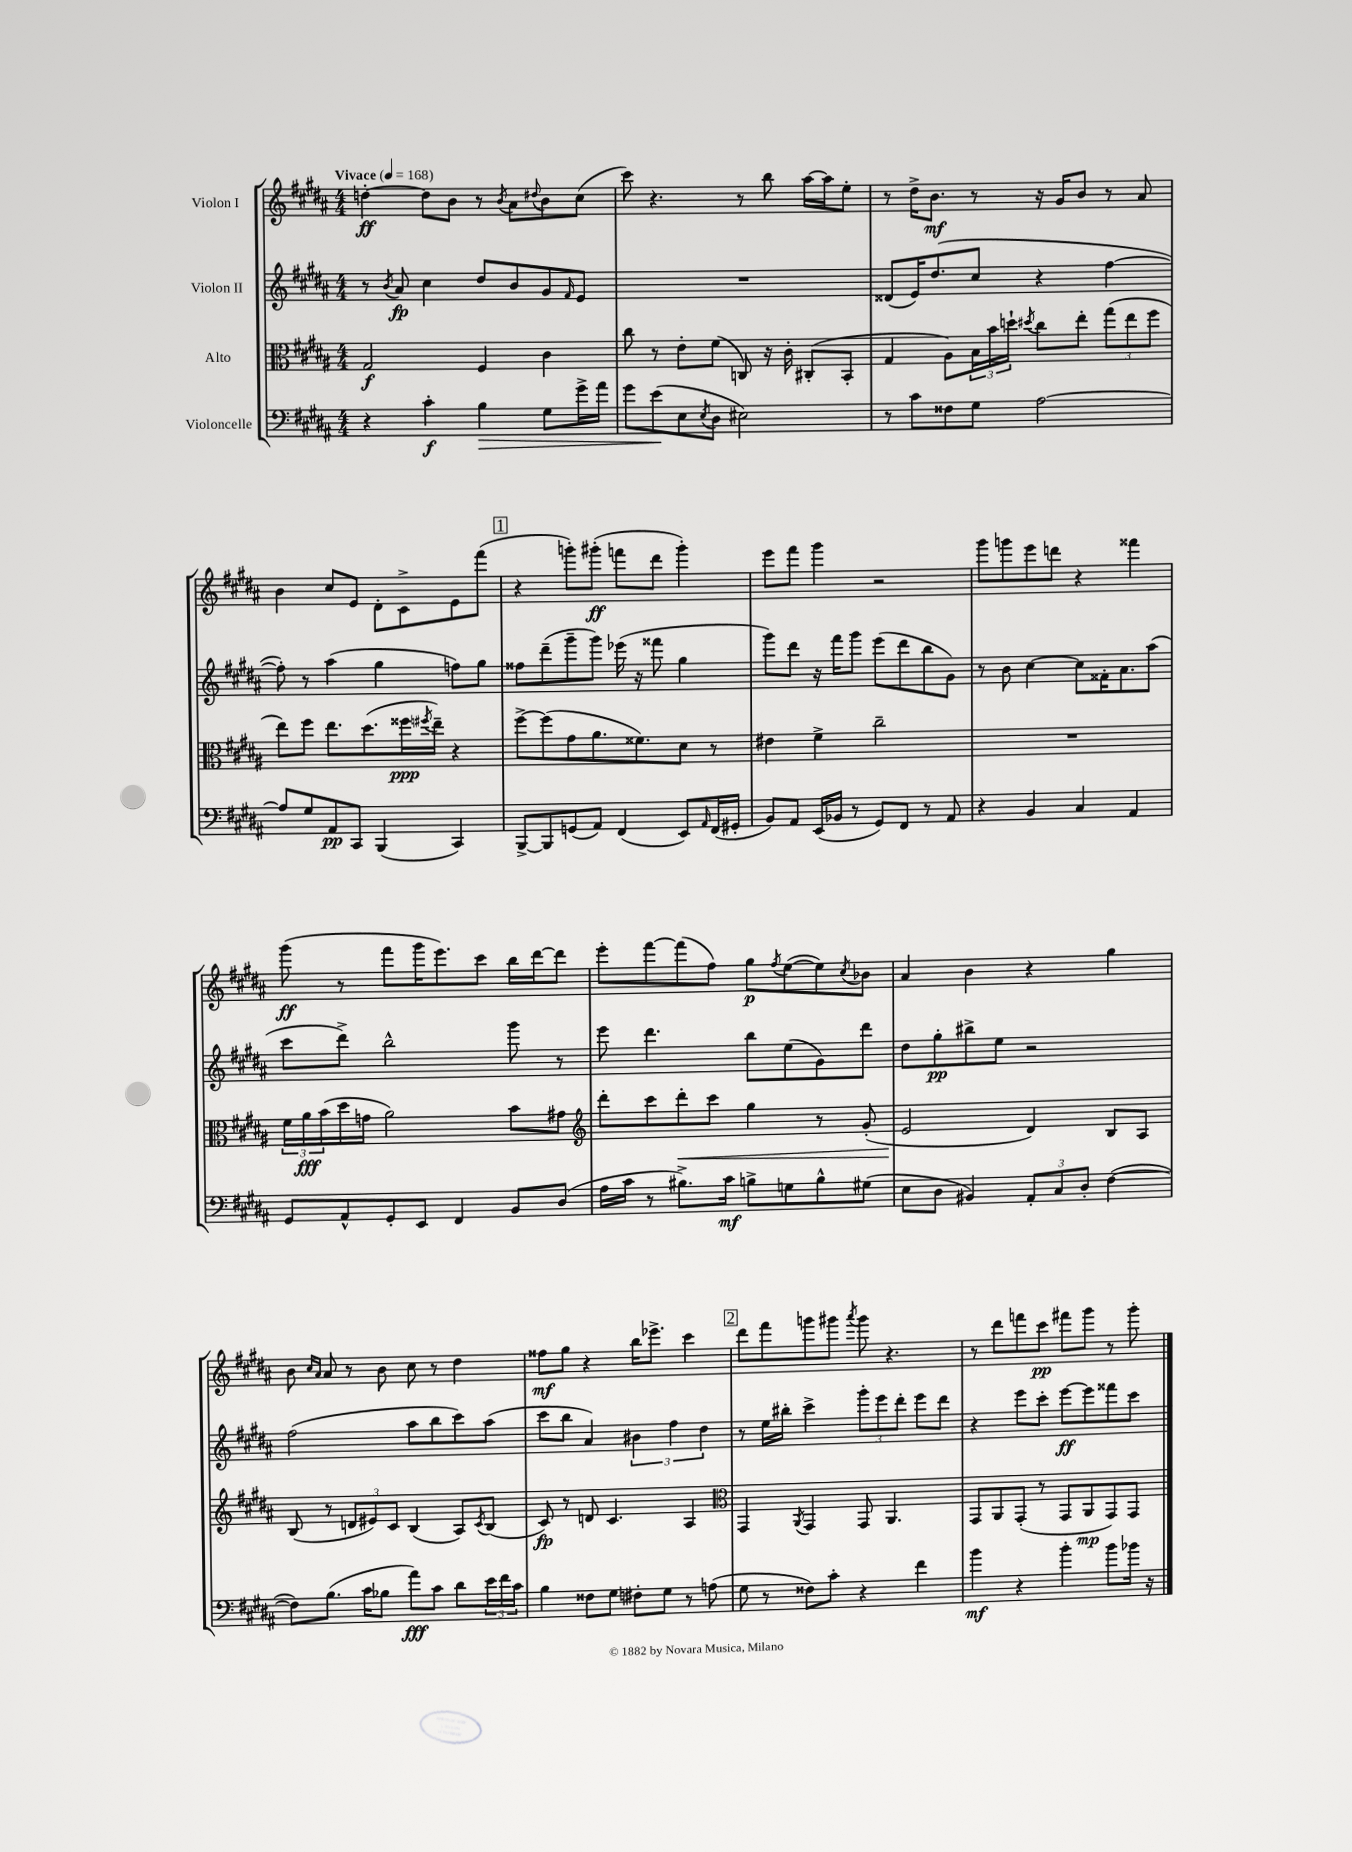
<<
\new StaffGroup <<
\new Staff = "s0" \with { instrumentName = "Violon I" } {
    \clef treble \key b \major \numericTimeSignature \time 4/4 \tempo "Vivace" 4 = 168
    d''4~-.\ff d''8 b'8 r8 \acciaccatura { b'8 } ais'8 \appoggiatura { dis''8 } b'8 cis''8( |
    cis'''8) r4. r8 b''8 ais''16~ ais''16 e''8-. |
    r8 dis''16-> b'8.\mf r8 r16 gis'16 b'8 r8 ais'8 |
    b'4 cis''8 e'8 dis'8-. cis'8-> e'8 fis'''8( |
    \mark \markup { \box "1" } r4 g'''8-.) gis'''8-.\ff( f'''8 dis'''8 gis'''4-.) |
    e'''8 fis'''8 gis'''4 r2 |
    gis'''8 g'''8 e'''8 d'''8 r4 fisis'''4 |
    gis'''8\ff( r8 fis'''8 gis'''16 e'''8.) cis'''8 b''16 dis'''16~ dis'''8 |
    e'''8-. fis'''8~ fis'''8( fis''8) gis''8\p \acciaccatura { fis''8 } e''8~( e''8) \acciaccatura { cis''8 } bes'8 |
    ais'4 b'4 r4 gis''4 |
    b'8 \grace { cis''16 ais'16 } ais'8 r8 b'8 cis''8 r8 dis''4 |
    fisis''8\mf gis''8 r4 b''16 ees'''8.-> cis'''4 |
    \mark \markup { \box "2" } dis'''8 fis'''8 g'''8 gis'''8 \acciaccatura { ais'''8 } gis'''8 r4. |
    r8 dis'''8 f'''8 cis'''8\pp fis'''8 gis'''8 r8 gis'''8-. \bar "|." |
}
\new Staff = "s1" \with { instrumentName = "Violon II" } {
    \clef treble \key b \major \numericTimeSignature \time 4/4
    r8 \acciaccatura { b'8 } ais'8\fp cis''4 dis''8 b'8 gis'8 \grace { fis'16 } e'8 |
    R1 |
    disis'8( e'16) dis''8.( cis''8 r4 fis''4~ |
    fis''8-.) r8 ais''4( gis''4 f''8) gis''8 |
    \mark \markup { \box "1" } fisis''8 dis'''8--( gis'''8-- gis'''8) ees'''16( r16 fisis'''8 gis''4 |
    gis'''8) dis'''8 r16 fis'''16 gis'''8 e'''8( dis'''8 b''8 gis'8) |
    r8 b'8 cis''4~ cis''8 fisis'16-. ais'8. ais''8( |
    cis'''8 dis'''8->) b''2-^ gis'''8 r8 |
    e'''8 dis'''4. b''8 e''8( gis'8) dis'''8 |
    dis''8 gis''8-.\pp bis''8-> e''8 r2 |
    fis''2( ais''8 b''8 cis'''8) ais''8( |
    cis'''8 b''8 ais'4) \tuplet 3/2 { bis'4 fis''4 dis''4 } |
    \mark \markup { \box "2" } r8 e''16 bis''16-. cis'''4-> \tuplet 3/2 { gis'''8-. e'''8 dis'''8-. } e'''8 dis'''8 |
    r4 e'''8 cis'''8-. e'''8~\ff e'''8 fisis'''8 cis'''8 \bar "|." |
}
\new Staff = "s2" \with { instrumentName = "Alto" } {
    \clef alto \key b \major \numericTimeSignature \time 4/4
    gis2\f fis4 cis'4 |
    cis''8 r8 e'8-. fis'8( c8) r16 cis'16-. cis8-.( b,8-. |
    gis4 ais8) \tuplet 3/2 { b16 b'16 d''16-! } \acciaccatura { dis''8 } cis''8 e''8-. \tuplet 3/2 { gis''8( e''8 fis''8 } |
    e''8) fis''8 e''8. dis''8.( fisis''16\ppp \acciaccatura { fis''8 } e''16--) r4 |
    \mark \markup { \box "1" } fis''8~-> fis''8( gis'8 ais'8. fisis'8.) dis'8 r8 |
    eis'4 fis'4-> cis''2-- |
    R1 |
    \tuplet 3/2 { fis'16 ais'16\fff b'16( } dis''16 g'16 ais'2) b'8 gis'8 |
    \clef treble dis'''8-. cis'''8 dis'''8-.\< cis'''8 gis''4 r8 gis'8-.( |
    e'2\! dis'4) b8 ais8 |
    b8( r8 \tuplet 3/2 { d'8 eis'8) cis'8 } b4( ais8) \acciaccatura { cis'8 } b8( |
    cis'8\fp) r8 d'8 cis'4. ais4 |
    \mark \markup { \box "2" } \clef alto gis,4 \acciaccatura { ais,8 } gis,4 gis,8 ais,4. |
    gis,8 ais,8 gis,8-.( r8 gis,8 ais,8\mp gis,8) gis,8 \bar "|." |
}
\new Staff = "s3" \with { instrumentName = "Violoncelle" } {
    \clef bass \key b \major \numericTimeSignature \time 4/4
    r4 cis'4-.\f b4\> gis8 gis'16-> ais'16 |
    gis'8 e'8\!( e8 \acciaccatura { e8 } dis8 eis2) |
    r8 cis'8 fisis8 gis8 ais2~ |
    ais8 gis8 ais,8\pp cis,8 b,,4( cis,4) |
    \mark \markup { \box "1" } b,,8~-> b,,8 g,8( ais,8) fis,4( e,8) \grace { ais,16 } fis,16( gis,16-. |
    b,8) ais,8 e,16( bes,16 r8 gis,8) fis,8 r8 ais,8 |
    r4 b,4 cis4 ais,4 |
    gis,8 ais,8-^ gis,8-. e,8 fis,4 b,8 dis8( |
    ais16 cis'16 r8 bis8.->) cis'16\mf b8-> g8 b8-^ gis8( |
    e8 dis8 bis,4) \tuplet 3/2 { ais,8-. cis8 dis8-. } fis4~( |
    fis8) b8.( cis'16 bes8 ais'8\fff) cis'8 dis'8 \tuplet 3/2 { e'16 fis'16 cis'16 } |
    b4 fisis8 gis8 fis8-. gis8 r8 a8( |
    \mark \markup { \box "2" } gis8 r8 fisis8) cis'8-. r4 fis'4 |
    b'4\mf r4 b'4-. b'8 bes'16 r16 \bar "|." |
}
>>
>>
\layout { \context { \Score \remove "Bar_number_engraver" } }
